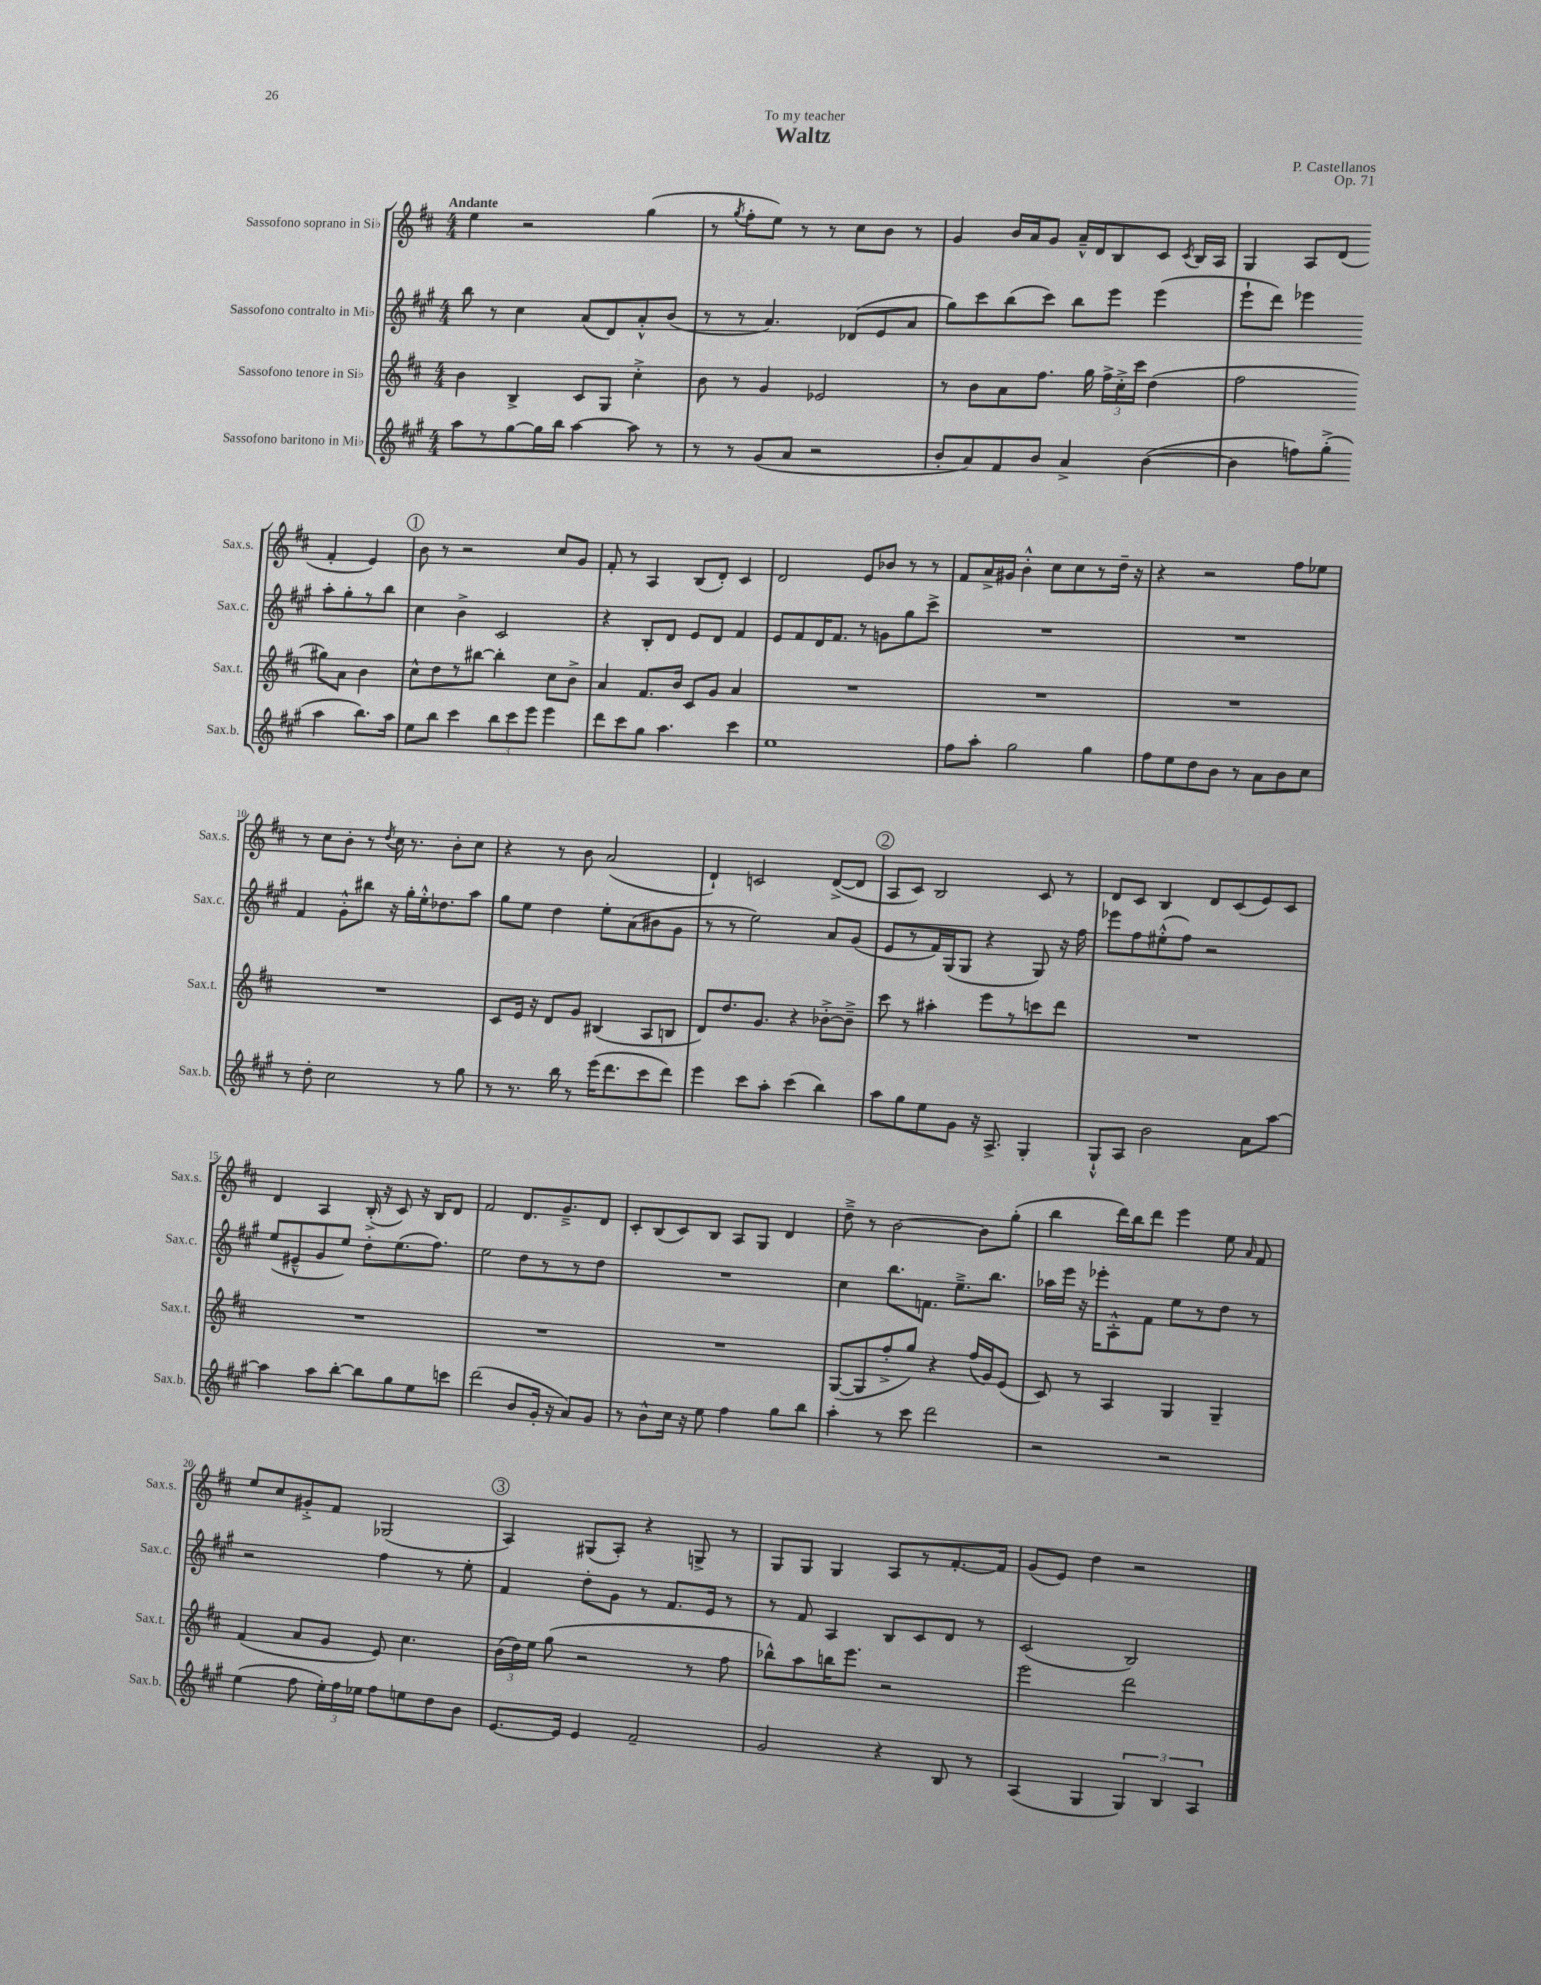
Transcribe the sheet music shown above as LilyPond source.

\header { title = "Waltz" composer = "P. Castellanos" dedication = "To my teacher" opus = "Op. 71" }
<<
\new StaffGroup <<
\new Staff = "s0" \with { instrumentName = "Sassofono soprano in Sib" shortInstrumentName = "Sax.s." } {
    \clef treble \key d \major \numericTimeSignature \time 4/4 \tempo "Andante"
    \autoBeamOff e''4 r2 g''4( |
    r8 \acciaccatura { g''8 } fis''8[-. e''8]) r8 r8 cis''8[ b'8] r8 |
    g'4 b'16[ a'16 g'8] a'16[---^ d'16 b8 cis'8] \acciaccatura { cis'8 } b16[ a16] |
    g4 a8[ d'8]( fis'4-. e'4) |
    \mark \markup { \circle "1" } b'8 r8 r2 cis''8[ g'8] |
    fis'8-. r8 a4 b8[( d'8]-.) cis'4 |
    d'2 e'8[ bes'8] r8 r8 |
    fis'8[ a'16-> gis'16] b'4-.-^ cis''8[ cis''8 r8 d''16]-- r16 |
    r4 r2 fis''8[ ees''8] |
    r8 cis''8[ b'8]-. r8 \acciaccatura { d''8 } cis''16 r8. b'8[-. cis''8] |
    r4 r8 b'8 a'2( |
    d'4-!) c'2 d'8[~->( d'8] |
    \mark \markup { \circle "2" } a8[ cis'8]) b2 cis'8 r8 |
    d'8[ cis'8] b4 d'8[ cis'8( e'8) cis'8] |
    d'4 a4 b16-.->( r16 cis'8) r16 b16[ d'8] |
    fis'2 d'8.[ g'8.---> d'8] |
    cis'8[-. b8( cis'8) b8] a8[ g8] d'4 |
    d''8---> r8 b'2~ b'8[ g''8]-.( |
    b''4 d'''16[) b''16 d'''8] e'''4 e''8 \grace { a'16 } fis'8 |
    e''8[ cis''8 gis'8-.-> fis'8] ges2( |
    \mark \markup { \circle "3" } a4) gis8[( a8]-.) r4 g8-> r8 |
    g8[ g8] g4 a8[ r8 fis'8.~-. fis'16] |
    g'8[( e'8]) d''4 r2 \bar "|." |
}
\new Staff = "s1" \with { instrumentName = "Sassofono contralto in Mib" shortInstrumentName = "Sax.c." } {
    \clef treble \key a \major \numericTimeSignature \time 4/4
    \autoBeamOff b''8 r8 cis''4 a'8[( d'8) a'8-.-^ b'8]( |
    r8 r8 a'4.) des'8[( e'8 a'8] |
    gis''8[) cis'''8 b''8( cis'''8]) b''8[ e'''8] e'''4( |
    e'''8[-! d'''8]) ees'''4 a''8[-. gis''8-. r8 b''8] |
    \mark \markup { \circle "1" } cis''4 b'4-> cis'2 |
    r4 b8[-. d'8] e'8[ d'8] fis'4 |
    e'8[ fis'8 d'16 fis'8.] r8 g'8[ gis''8 cis'''8]-> |
    R1 |
    R1 |
    fis'4 gis'8[-.-^ bis''8] r16 gis''16[-. e''16-.-^ des''8. a''8] |
    gis''8[ e''8] d''4 e''8[-. a'8( bis'8 gis'8] |
    r8 r8 e''2) a'8[ gis'8]( |
    \mark \markup { \circle "2" } e'8[ r8 fis'16) gis16( gis8] r4 gis8) r16 fis''16 |
    ees'''8[ fis''8 eis''8-.-^( fis''8]) r2 |
    e''8[( eis'8---^ gis'8 e''8]) d''8[-. e''8.( fis''8.]) |
    e''2 d''8[ r8 r8 d''8] |
    R1 |
    cis''4 b''8.[ f'8.] e''8.[---> b''8.] |
    aes''16[ e'''16] r16 ees'''16[-. a8-.-^ fis'8] e''8[ r8 d''8] r8 |
    r2 fis''4 r8 e''8-. |
    \mark \markup { \circle "3" } fis'4 d''8[-. gis'8] r8 fis'8.[ e'16] r8 |
    r8 fis'8 a4 b8[ cis'8 d'8] r8 |
    cis'2( b2) \bar "|." |
}
\new Staff = "s2" \with { instrumentName = "Sassofono tenore in Sib" shortInstrumentName = "Sax.t." } {
    \clef treble \key d \major \numericTimeSignature \time 4/4
    \autoBeamOff b'4 b4-> cis'8[ g8] cis''4-.-> |
    b'8 r8 g'4 ees'2 |
    r8 b'8[ a'8 fis''8.] g''16 \tuplet 3/2 { fis''16[-> cis''16-.-> cis'''16] } d''4( |
    fis''2 gis''8[) a'8] b'4 |
    \mark \markup { \circle "1" } cis''8[-^ d''8 r8 bis''8]~ bis''4-. cis''8[ b'8]-> |
    a'4 fis'8.[ b'16] cis'8[ g'8] a'4 |
    R1 |
    R1 |
    R1 |
    R1 |
    cis'8[ e'16] r16 d'8[ g'8] bis4( a8[ b8] |
    d'8[) d''8. g'8.] r4 bes'8[~-.-> bes'8]---> |
    \mark \markup { \circle "2" } cis'''8 r8 ais''4-. e'''8[ r8 c'''8 d'''8] |
    R1 |
    R1 |
    R1 |
    R1 |
    g8[~( g8 fis''8-.-> g''8]) r4 fis''16[( g'16) e'8]( |
    cis'8) r8 a4 g4 g4-- |
    fis'4( a'8[ g'8] e'8) cis''4. |
    \mark \markup { \circle "3" } \tuplet 3/2 { b'16[( d''16) e''16] } g''8( r2 r8 fis''8 |
    bes''8[-^) a''8 b''16 e'''8.] r2 |
    e'''2 d'''2 \bar "|." |
}
\new Staff = "s3" \with { instrumentName = "Sassofono baritono in Mib" shortInstrumentName = "Sax.b." } {
    \clef treble \key a \major \numericTimeSignature \time 4/4
    \autoBeamOff a''8[ r8 gis''8~ gis''16 b''16] a''4~ a''8 r8 |
    r8 r8 gis'8[( a'8] r2 |
    b'8[-. a'8) fis'8 b'8] a'4-> b'4~( |
    b'4 f''8[) gis''8]-.->( a''4 b''8.[) a''16] |
    \mark \markup { \circle "1" } e''8[ b''8] cis'''4 \tuplet 3/2 { b''8[ cis'''8 e'''8] } e'''4 |
    d'''8[ cis'''8 gis''8] a''4. cis'''4 |
    e''1 |
    fis''8[ a''8]-. gis''2 gis''4 |
    fis''8[ e''8 d''8 b'8] r8 a'8[ b'8 cis''8] |
    r8 d''8-. cis''2 r8 gis''8 |
    r8 r8. b''16 r8 e'''16[( d'''8. cis'''8 d'''8]) |
    e'''4 cis'''8[ a''8]-. cis'''4( b''4) |
    \mark \markup { \circle "2" } a''8[ gis''8 e''8 gis'8] r16 a8.-> gis4-. |
    gis8[-!-^ a8] b'2 a'8[ a''8]~ |
    a''4 a''8[ b''8]~-. b''8[ gis''8 e''8 c'''8] |
    d'''2( b'8[ gis'16]-. r16 a'8[) gis'8] |
    r8 b'8[-^ cis''16] r16 e''8 fis''4 gis''8[ b''8] |
    a''4-. r8 cis'''8 d'''2 |
    r2 r2 |
    e''4( fis''8 \tuplet 3/2 { e''16[-.) fis''16 ees''16] } fis''8[ e''8 d''8 b'8] |
    \mark \markup { \circle "3" } e'8.[~ e'16] e'4 fis'2-- |
    gis'2 r4 b8 r8 |
    a4( gis4 \tuplet 3/2 { gis4) b4 a4 } \bar "|." |
}
>>
>>
